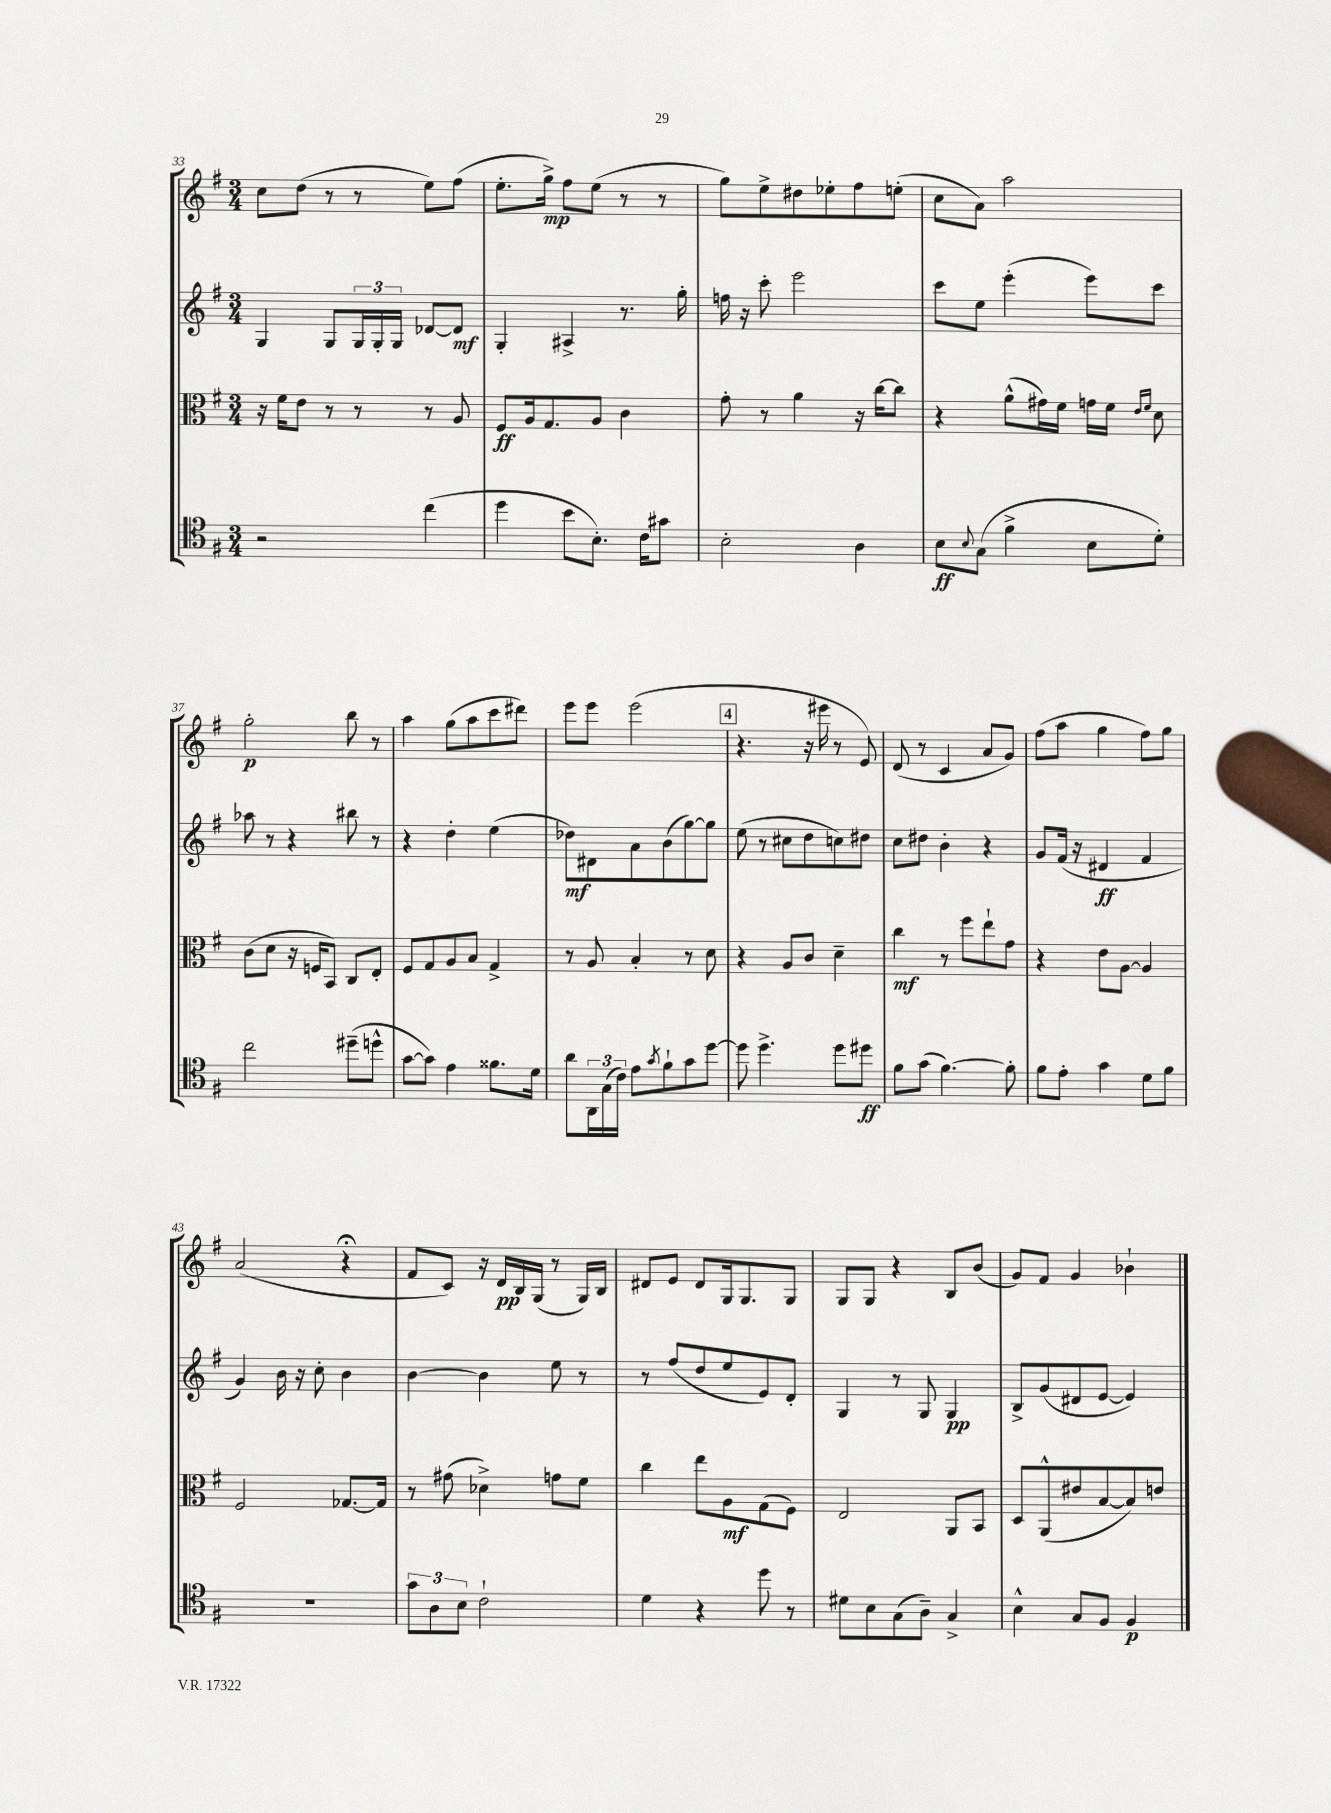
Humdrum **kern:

**kern	**kern	**kern	**kern
*staff4	*staff3	*staff2	*staff1
*clefC4	*clefC3	*clefG2	*clefG2
*k[f#]	*k[f#]	*k[f#]	*k[f#]
*M3/4	*M3/4	*M3/4	*M3/4
2r	16r	4G	8cc
.	16f#	.	.
.	8e	.	(8dd
.	8r	8G	8r
.	8r	24G	8r
.	.	24G'	.
.	.	24G	.
(4cc	8r	[8d-	8ee)
.	8A	8d-]	(8ff#
=	=	=	=
4dd	8F#	4G'	8.ee'
.	16A	.	.
.	8.G	.	16gg^)
8b	.	4A#^	8ff#
8.B')	8A	.	(8ee
.	4c	8.r	8r
16c	.	.	.
8g#	.	.	8r
.	.	16gg'	.
=	=	=	=
2B'	8g'	16ff	8gg)
.	.	16r	.
.	8r	8ccc'	8ee^
.	4a	2eee	8dd#
.	.	.	8ee-'
4A	16r	.	8ff#
.	[16cc	.	.
.	8cc]	.	(8ee'
=	=	=	=
8B	4r	8ccc	8cc
8qqB	.	.	.
(8G	.	8ee	8a)
4f#^	(8a^^	(4eee'	2aa
.	16g#)	.	.
.	16f#	.	.
8B	16g	8eee)	.
.	16f#	.	.
.	16qqe	.	.
.	16qqf#	.	.
8d')	8d	8ccc	.
=	=	=	=
2cc	(8c	8aa-	2gg'
.	8d	8r	.
.	16r	4r	.
.	16F	.	.
.	8BB)	.	.
(8dd#~	8C	8bb#	8bb
8dd^^	8E'	8r	8r
=	=	=	=
[8g	8F#	4r	4aa
8g])	8G	.	.
4e	8A	4dd'	(8gg
.	8B	.	8aa
8.f##	4G^	(4ee	8ccc
.	.	.	8ddd#)
16d	.	.	.
=	=	=	=
8a	8r	8dd-)	8eee
24AA	8A	8d#	8eee
(24G	.	.	.
24c)	.	.	.
8e	4B'	8a	(2eee
8qg	.	.	.
8f#`	.	(8b	.
8g	8r	[8gg)	.
[8dd	8d	8gg]	.
=	=	=	=
8dd]	4r	(8ee	4.r
4.dd^	.	8r	.
.	8A	8cc#	.
.	8c	8dd	16r
.	.	.	16eee#
8dd	4d~	8cc)	8r
8dd#	.	8dd#	8e)
=	=	=	=
8f#	4cc	8cc	(8d
(8g	.	8dd#	8r
[4.f#)	8r	4b'	4c
.	8ff#	.	.
.	8ee`	4r	8a
8f#']	8g	.	8g)
=	=	=	=
8f#	4r	8g	(8ff#
8e'	.	(16f#	8aa
.	.	16r	.
4g	8e	4d#	4gg
.	[8A	.	.
8d	4A]	4f#	8ff#)
8f#	.	.	8gg
=	=	=	=
2.r	2F#	4g)	(2a
.	.	16b	.
.	.	16r	.
.	.	8cc'	.
.	[8.G-	4b	4r;
.	16G-]	.	.
=	=	=	=
12g	8r	[4b	8f#
12A	.	.	.
.	(8g#	.	8c)
12B	.	.	.
2c`	4d-^)	4b]	16r
.	.	.	16d
.	.	.	16B
.	.	.	(16G
.	8g	8ee	8r
.	8f#	8r	16G)
.	.	.	16B
=	=	=	=
4d	4cc	8r	8d#
.	.	(8ff#	8e
4r	8ee	8dd	8d#
.	8A	8ee	16G
.	.	.	8.G
8dd	(8G	8e)	.
8r	8F#)	8d'	8G
=	=	=	=
8d#	2E	4G	8G
8B	.	.	8G
(8G	.	8r	4r
8A~)	.	8G	.
4G^	8AA	4G	8B
.	8BB	.	(8b
=	=	=	=
4B^^	8D	8B^	8g)
.	(8AA^^	(8g	8f#
8G	8e#	8d#	4g
8F#	[8B	[8e	.
4F#	8B])	4e])	4b-`
.	8e	.	.
==	==	==	==
*-	*-	*-	*-
